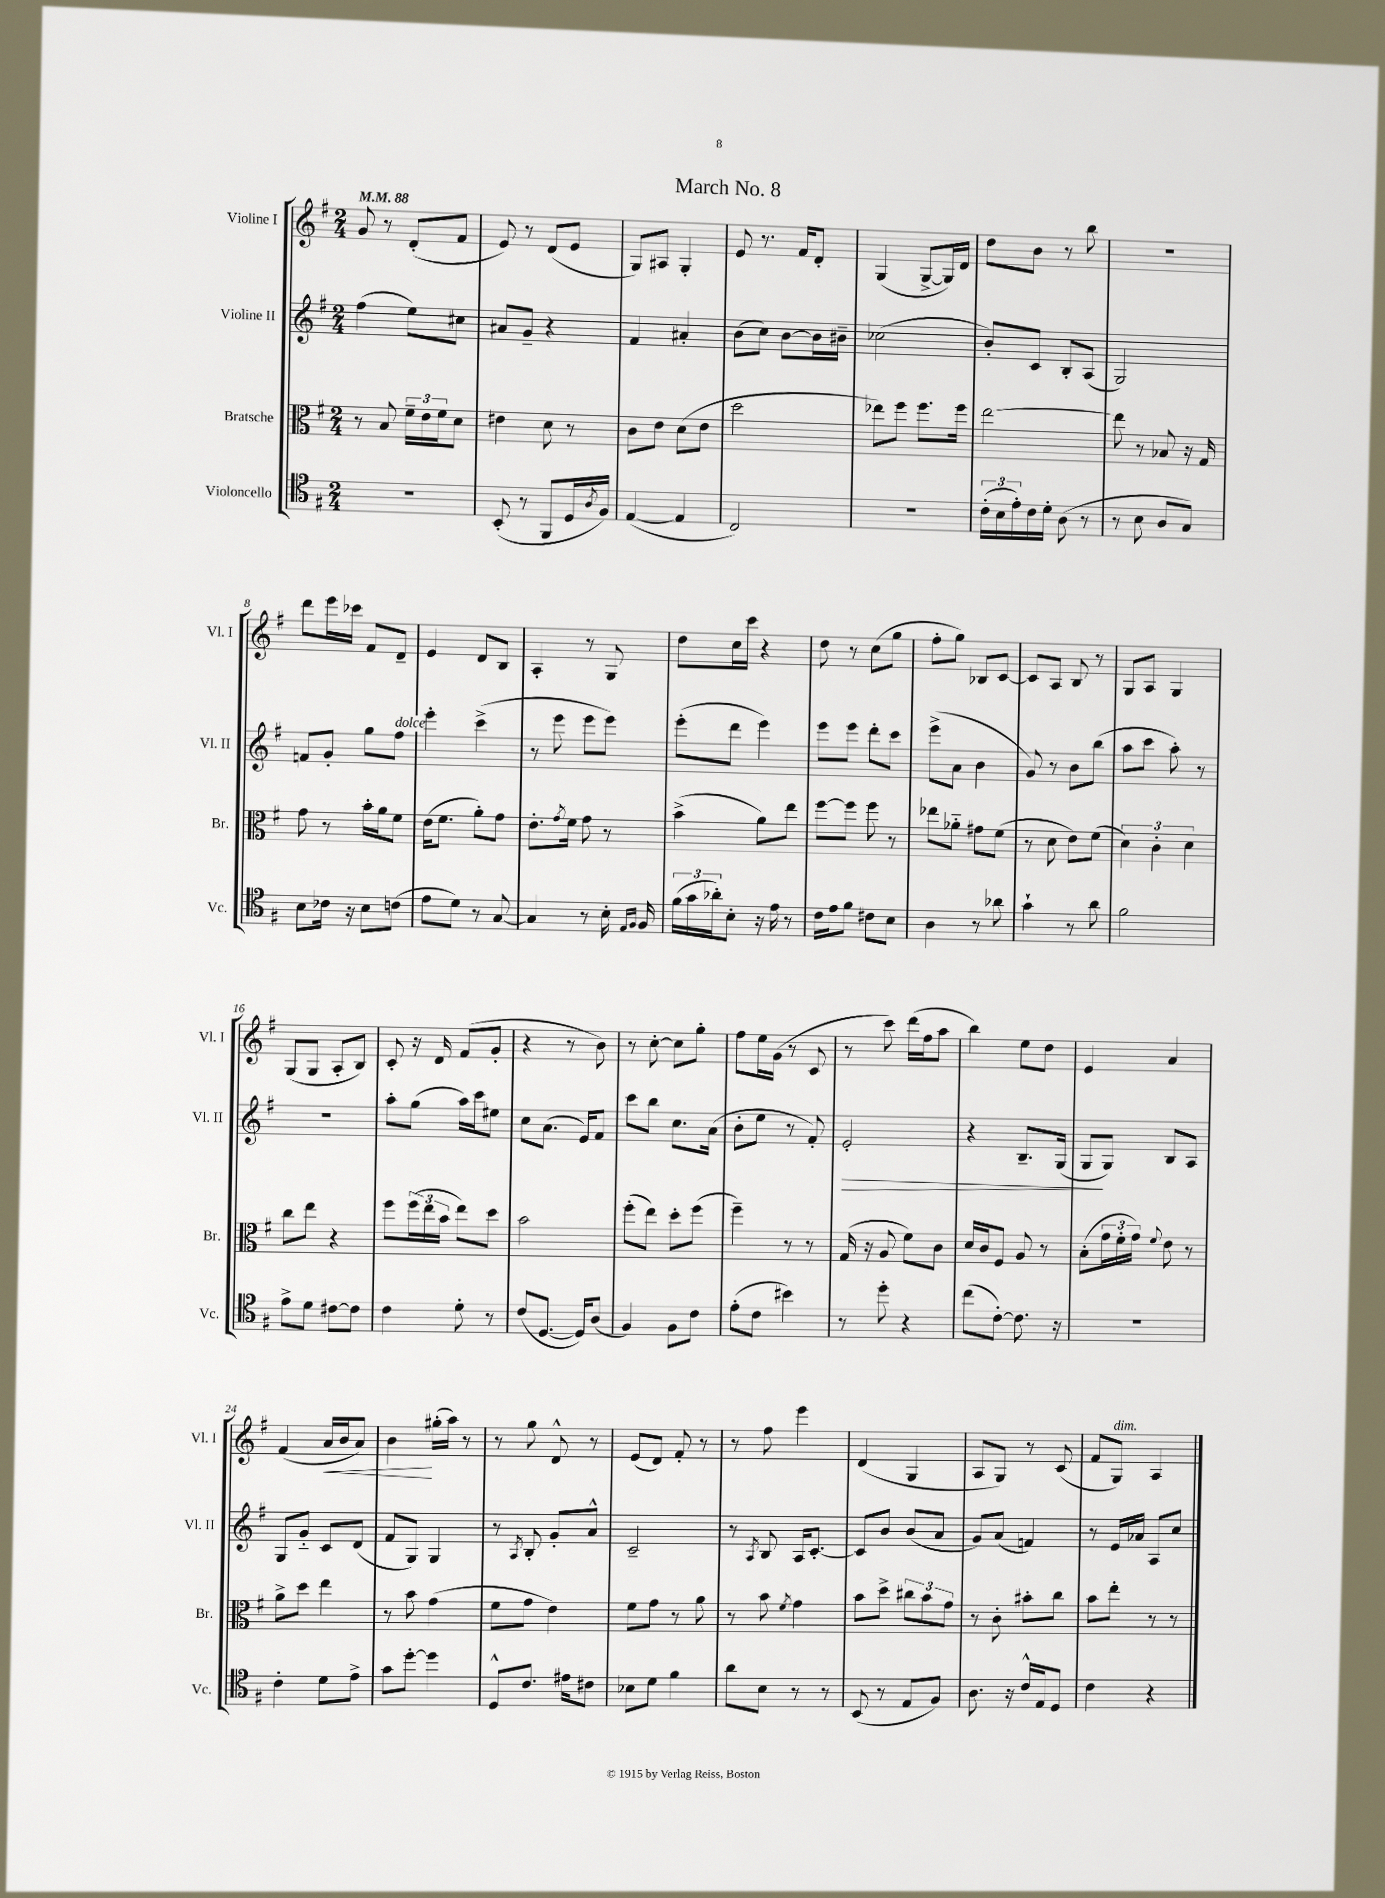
\header { title = "March No. 8" }
<<
\new StaffGroup <<
\new Staff = "s0" \with { instrumentName = "Violine I" shortInstrumentName = "Vl. I" } {
    \clef treble \key g \major \numericTimeSignature \time 2/4 \tempo 4 = 88
    g'8 r8 d'8-.( fis'8 |
    e'8) r8 d'8( e'8 |
    g8) ais8 g4-. |
    e'8 r8. fis'16 d'8-. |
    g4( g8~-> g16) d'16 |
    d''8 b'8 r8 b''8 |
    r2 |
    d'''8 e'''16 ces'''16 fis'8 d'8-- |
    e'4 d'8 b8 |
    a4-. r8 g8 |
    d''8 c''16 c'''16 r4 |
    d''8 r8 c''8( g''8 |
    fis''8-. g''8) bes8 c'8~ |
    c'8 a8 b8 r8 |
    g8 a8 g4 |
    g8( g8 a8-. b8) |
    c'8-. r16 d'16 fis'8( g'8-. |
    r4 r8 b'8) |
    r8 c''8~-. c''8 g''8-. |
    fis''8 e''16 g'16( r8 c'8 |
    r8 c'''8) d'''16( fis''16 a''8 |
    b''4) e''8 d''8 |
    e'4 a'4 |
    fis'4( a'16\< b'16 a'8) |
    b'4\! gis''16-.( a''16) r8 |
    r8 g''8 d'8-^ r8 |
    e'8( d'8) fis'8-. r8 |
    r8 fis''8 e'''4 |
    d'4( g4 |
    a8 g8) r8 c'8( |
    fis'8 g8^\markup { \italic "dim." }) a4 \bar "|." |
}
\new Staff = "s1" \with { instrumentName = "Violine II" shortInstrumentName = "Vl. II" } {
    \clef treble \key g \major \numericTimeSignature \time 2/4
    fis''4( e''8) cis''8 |
    ais'8 g'8-- r4 |
    fis'4 ais'4-. |
    b'8( c''8) b'8~ b'16 bis'16-- |
    ces''2( |
    b'8-.) c'8 b8-. a8( |
    g2) |
    f'8 g'8-. g''8 fis''8^\markup { \italic "dolce" } |
    e'''4-. c'''4->( |
    r8 e'''8 e'''8 e'''8) |
    e'''8-.( d'''8 e'''4) |
    e'''8 e'''8 d'''8-. c'''8 |
    e'''8->( a'8 b'4 |
    g'8) r8 b'8 b''8( |
    a''8 c'''8 a''8-.) r8 |
    R2 |
    a''8-. g''8( a''16) c'''16 eis''8 |
    c''8 a'8.( e'16) fis'8 |
    c'''8 b''8 c''8. a'16( |
    b'8-. e''8 r8 fis'8-.) |
    e'2-.\> |
    r4 b8.-- g16( |
    g8\! g8) b8 a8 |
    g8 g'8-_ c'8 d'8( |
    fis'8 g8) g4 |
    r8 \acciaccatura { a8 } b8-. g'8-. a'8-^ |
    c'2-- |
    r8 \acciaccatura { a8 } b8 a16 c'8.~-. |
    c'8 b'8 b'8( a'8 |
    g'8) a'8( f'4) |
    r8 e'16 aes'16 a8 c''8 \bar "|." |
}
\new Staff = "s2" \with { instrumentName = "Bratsche" shortInstrumentName = "Br." } {
    \clef alto \key g \major \numericTimeSignature \time 2/4
    r8 b8 \tuplet 3/2 { fis'16-- e'16 fis'16 } d'8 |
    eis'4 d'8 r8 |
    c'8 e'8 d'8( e'8 |
    d''2 |
    ees''8) fis''8 fis''8. fis''16 |
    e''2~ |
    e''8 r8 bes8 r16 g16 |
    g'8 r8 b'16-. a'16 fis'8 |
    e'16( fis'8. a'8-.) g'8 |
    e'8.-. \acciaccatura { g'8 } fis'16 g'8 r8 |
    b'4->( a'8) e''8 |
    fis''8~ fis''8 fis''8 r8 |
    ees''8 aes'8-_ gis'8 fis'8( |
    r8 d'8 e'8) fis'8( |
    \tuplet 3/2 { d'4) c'4-. d'4 } |
    c''8 e''8 r4 |
    fis''8 \tuplet 3/2 { fis''16( e''16 b'16 } e''8) d''8 |
    b'2 |
    fis''8-.( e''8) d''8-. fis''8( |
    fis''4--) r8 r8 |
    g16( r16 a8 fis'8) c'8 |
    d'16 c'16 fis8 a8 r8 |
    b8-.( \tuplet 3/2 { g'16 fis'16-. g'16) } \appoggiatura { fis'8 } e'8 r8 |
    a'8-> d''8 e''4 |
    r8 b'8 g'4( |
    fis'8 g'8 e'4) |
    fis'8 g'8 r8 a'8 |
    r8 b'8 \acciaccatura { fis'8 } g'4 |
    b'8 d''8-> \tuplet 3/2 { cis''8 b'8 g'8 } |
    r8 c'8-. bis'8-. c''8 |
    b'8 e''8-. r8 r8 \bar "|." |
}
\new Staff = "s3" \with { instrumentName = "Violoncello" shortInstrumentName = "Vc." } {
    \clef tenor \key g \major \numericTimeSignature \time 2/4
    R2 |
    b,8-.( r8 fis,8 d16 \acciaccatura { a8 } fis16) |
    e4~( e4 |
    c2) |
    R2 |
    \tuplet 3/2 { c'16-.( b16 e'16-.) } c'16 d'16-. a8( r8 |
    r8 b8 a8 g8) |
    b8 ces'16 r16 b8 c'8( |
    e'8 d'8) r8 g8~ |
    g4 r8 b16-. \grace { e16 fis16 } fis16 |
    \tuplet 3/2 { fis'16( g'16 aes'16-.) } b8-. r16 e'16 r8 |
    c'16 e'16 fis'8 cis'8 b8 |
    a4 r8 aes'8 |
    g'4-! r8 a'8 |
    fis'2 |
    e'8-> d'8 cis'8~ cis'8 |
    c'4 d'8-. r8 |
    c'8( d8.~ d16) a8( |
    fis4) fis8 c'8 |
    e'8-.( c'8 bis'4) |
    r8 d''8-. r4 |
    c''8( c'8~-.) c'8. r16 |
    R2 |
    c'4-. d'8 e'8-> |
    g'8 d''8~-. d''4 |
    d8-^ c'8. eis'16 cis'8 |
    bes8 d'8 fis'4 |
    a'8 b8 r8 r8 |
    b,8( r8 e8 fis8) |
    a8. r16 c'16-^ e16 d8 |
    c'4 r4 \bar "|." |
}
>>
>>
